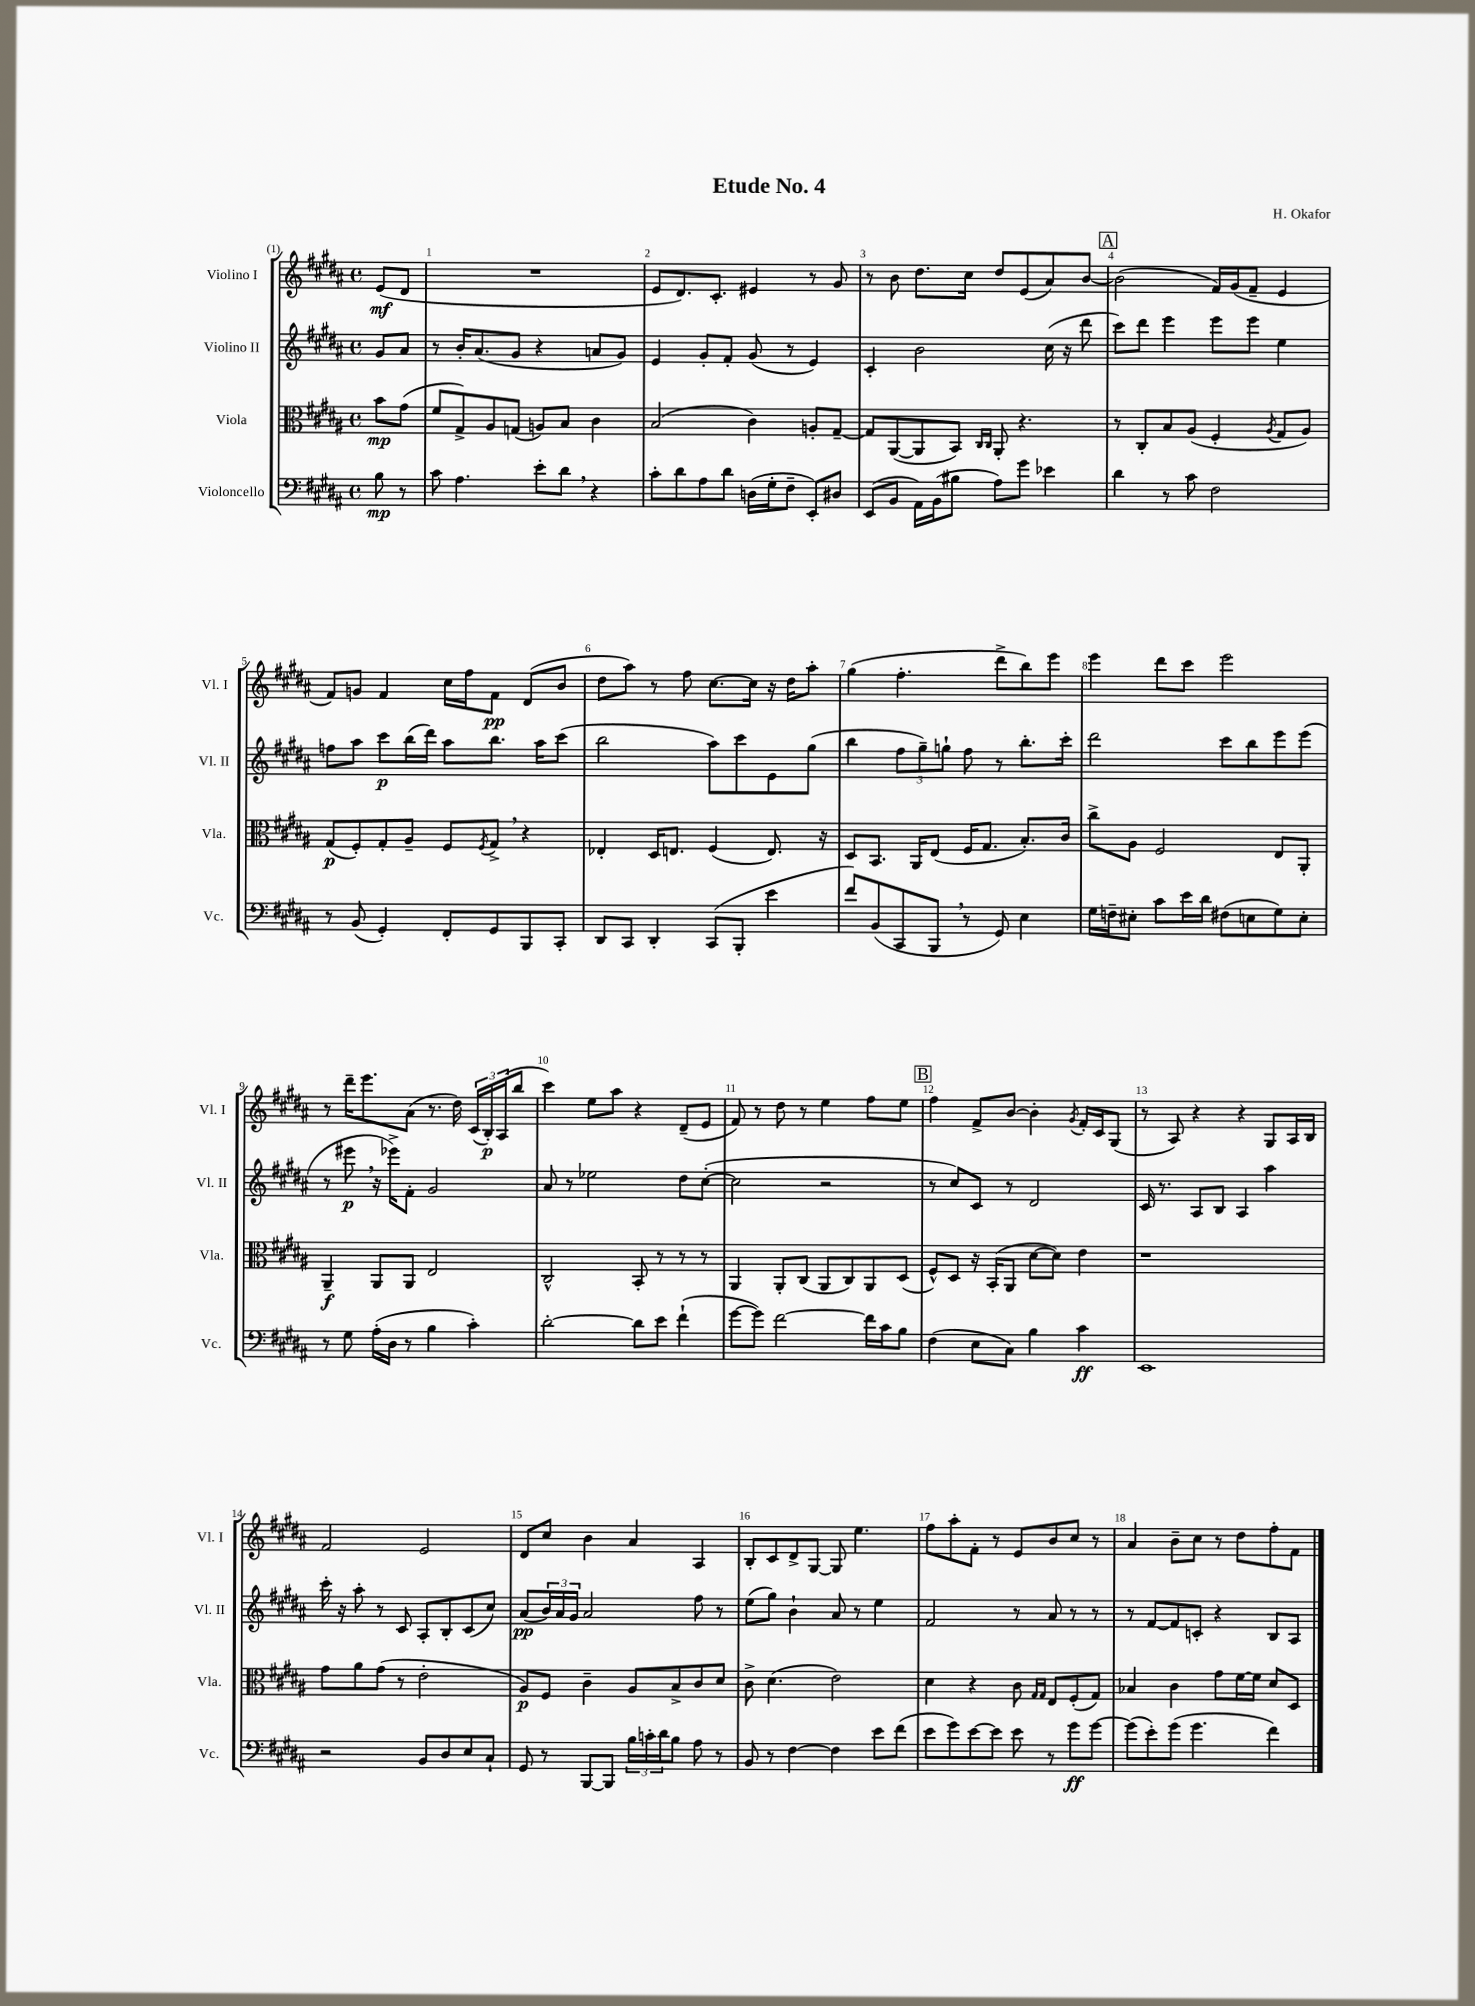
\header { title = "Etude No. 4" composer = "H. Okafor" }
<<
\new StaffGroup <<
\new Staff = "s0" \with { instrumentName = "Violino I" shortInstrumentName = "Vl. I" } {
    \clef treble \key b \major \defaultTimeSignature \time 4/4 \partial 4
    e'8\mf( dis'8 |
    R1 |
    e'8 dis'8.) cis'8.-. eis'4 r8 gis'8 |
    r8 b'8 dis''8. cis''16 dis''8 e'8( ais'8) b'8~ |
    \mark \markup { \box "A" } b'2( fis'16) gis'16( fis'8-- e'4 |
    fis'8) g'8 fis'4 cis''16 fis''16 fis'8\pp dis'8( b'8 |
    dis''8 ais''8) r8 fis''8 cis''8.~ cis''16 r16 dis''16 ais''8-. |
    gis''4( fis''4.-. dis'''8-> b''8) e'''8 |
    e'''4 dis'''8 cis'''8 e'''2 |
    r8 dis'''16-- e'''8. ais'8( r8. dis''16) \tuplet 3/2 { cis'16( b16-.\p) ais16( } b''8 |
    cis'''4) e''8 ais''8 r4 dis'8--( e'8 |
    fis'8) r8 dis''8 r8 e''4 fis''8 e''8 |
    \mark \markup { \box "B" } fis''4 fis'8-> b'8~ b'4-. \acciaccatura { gis'8 } fis'16-. cis'16 gis8( |
    r8 ais8) r4 r4 gis8 ais16 b16 |
    fis'2 e'2 |
    dis'8 cis''8 b'4 ais'4 ais4 |
    b8-. cis'8 dis'8-> gis8~ gis8 e''4. |
    fis''8 ais''8-. fis'8-. r8 e'8 b'8 cis''8 r8 |
    ais'4 b'8-- cis''8 r8 dis''8 fis''8-. fis'8 \bar "|." |
}
\new Staff = "s1" \with { instrumentName = "Violino II" shortInstrumentName = "Vl. II" } {
    \clef treble \key b \major \defaultTimeSignature \time 4/4 \partial 4
    gis'8 ais'8 |
    r8 b'16-. ais'8.( gis'8 r4 a'8 gis'8) |
    e'4 gis'8-. fis'8-. gis'8( r8 e'4) |
    cis'4-. b'2 cis''16( r16 dis'''8 |
    \mark \markup { \box "A" } cis'''8) dis'''8 e'''4 e'''8 e'''8 e''4 |
    f''8 ais''8 cis'''8\p b''16( dis'''16) ais''8 b''8. ais''16 cis'''8( |
    b''2 ais''8) cis'''8 e'8 gis''8( |
    b''4 \tuplet 3/2 { fis''8 gis''8--) g''8-! } fis''8 r8 b''8.-. cis'''16-. |
    dis'''2 cis'''8 b''8 e'''8 e'''8( |
    r8 eis'''8\p \breathe r16 ees'''16->) fis'8-. gis'2 |
    ais'8 r8 ees''2 dis''8 cis''8~-.( |
    cis''2 r2 |
    \mark \markup { \box "B" } r8 cis''8) cis'8 r8 dis'2 |
    cis'16 r8. ais8 b8 ais4 ais''4 |
    cis'''16-. r16 ais''8-. r8 cis'8 ais8-. b8-. cis'8( cis''8) |
    ais'8\pp( \tuplet 3/2 { b'16) ais'16 gis'16 } ais'2 fis''8 r8 |
    e''8( gis''8) b'4-! ais'8 r8 e''4 |
    fis'2 r8 ais'8 r8 r8 |
    r8 fis'8~ fis'8 c'8-. r4 b8 ais8 \bar "|." |
}
\new Staff = "s2" \with { instrumentName = "Viola" shortInstrumentName = "Vla." } {
    \clef alto \key b \major \defaultTimeSignature \time 4/4 \partial 4
    b'8\mp gis'8( |
    fis'8 gis8->) ais8 g8( a8) b8 cis'4 |
    b2( cis'4) a8-. gis8~-- |
    gis8 ais,8~( ais,8 b,8) \grace { cis16 cis16 } ais,8-. r4. |
    \mark \markup { \box "A" } r8 cis8-. b8 ais8( fis4-. \acciaccatura { ais8 } gis8 ais8) |
    gis8\p( fis8-.) gis8-. ais8-- fis8 \acciaccatura { fis8 } gis8-> \breathe r4 |
    ees4-. dis16 e8. fis4( e8.) r16 |
    dis8 b,8. ais,16 e8( fis16 gis8. b8.-.) cis'16 |
    cis''8-> ais8 fis2 e8 ais,8-. |
    ais,4--\f ais,8 ais,8 e2 |
    cis2-^ b,8-. r8 r8 r8 |
    ais,4 ais,8-. cis8( ais,8 cis8) ais,8 dis8( |
    \mark \markup { \box "B" } fis8-^) dis8 r16 b,16-.( ais,8 dis'8~ dis'8) e'4 |
    r1 |
    gis'8 ais'8 gis'8( r8 e'2-. |
    ais8\p) fis8 cis'4-- ais8 b8-> cis'8 dis'8 |
    cis'8-> dis'4.( e'2) |
    dis'4 r4 cis'8 \grace { gis16 gis16 } e8 fis8-.( gis8) |
    bes4 cis'4 gis'8 fis'16~ fis'16 dis'8 dis8 \bar "|." |
}
\new Staff = "s3" \with { instrumentName = "Violoncello" shortInstrumentName = "Vc." } {
    \clef bass \key b \major \defaultTimeSignature \time 4/4 \partial 4
    b8\mp r8 |
    cis'8 ais4. e'8-. dis'8 \breathe r4 |
    cis'8-. dis'8 ais8 dis'8 d16( gis16-. fis8-- e,8-.) dis8 |
    e,8( b,8 ais,16) b,16( bis8 ais8) gis'8 ees'4 |
    \mark \markup { \box "A" } dis'4 r8 cis'8 fis2 |
    r8 b,8( gis,4-.) fis,8-. gis,8 b,,8 cis,8-. |
    dis,8 cis,8 dis,4-. cis,8( b,,8-. e'4 |
    fis'8) b,8( cis,8 b,,8 \breathe r8 gis,8) e4 |
    gis16 f16-- eis8-. cis'8 e'16 dis'16 fis8( e8 gis8) e8-. |
    r8 gis8 ais16-.( dis16 r8 b4 cis'4-.) |
    dis'2~-. dis'8 e'8 fis'4-!( |
    gis'8~ gis'8) fis'2~ fis'16 cis'16 b8 |
    \mark \markup { \box "B" } fis4( e8 cis8) b4 cis'4\ff |
    e,1 |
    r2 b,8 dis8 e8 cis8-! |
    gis,8 r8 b,,8~ b,,8 \tuplet 3/2 { b16 c'16-. dis'16 } b8 ais8 r8 |
    b,8 r8 fis4~ fis4 e'8 fis'8( |
    e'8 gis'8) e'8~ e'8 e'8 r8 gis'8\ff gis'8~ |
    gis'8( e'8-.) gis'8( gis'4. fis'4) \bar "|." |
}
>>
>>
\layout { \context { \Score \override BarNumber.break-visibility = ##(#f #t #t) barNumberVisibility = #all-bar-numbers-visible } }
